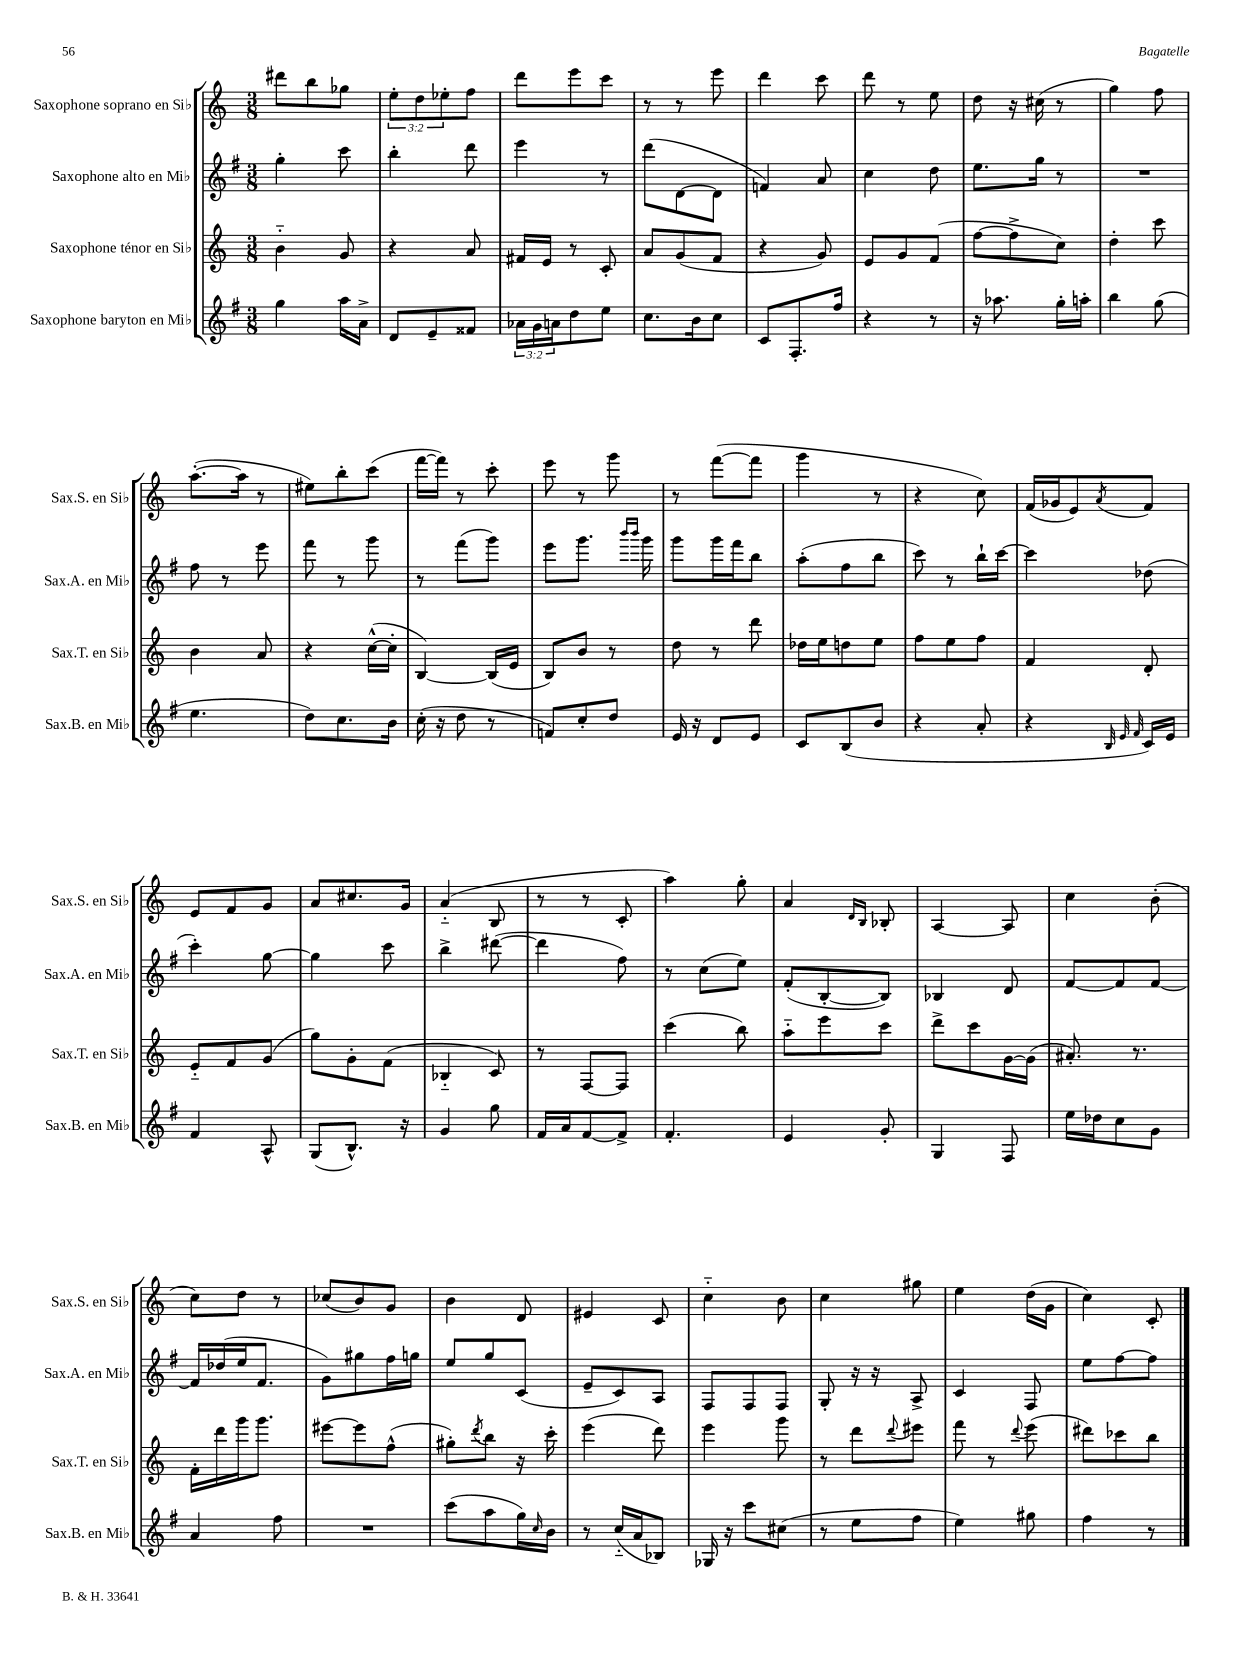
<<
\new StaffGroup <<
\new Staff = "s0" \with { instrumentName = "Saxophone soprano en Sib" shortInstrumentName = "Sax.S. en Sib" } {
    \clef treble \key c \major \numericTimeSignature \time 3/8 \override Staff.TupletNumber.text = #tuplet-number::calc-fraction-text
    dis'''8 b''8 ges''8 |
    \tuplet 3/2 { e''8-. d''8 ees''8-. } f''8 |
    d'''8 e'''8 c'''8 |
    r8 r8 e'''8 |
    d'''4 c'''8 |
    d'''8 r8 e''8 |
    d''8 r16 cis''16( r8 |
    g''4) f''8 |
    a''8.~-.( a''16 r8 |
    eis''8) b''8-. c'''8( |
    f'''16~ f'''16) r8 c'''8-. |
    e'''8 r8 g'''8 |
    r8 f'''8~( f'''8 |
    g'''4 r8 |
    r4 c''8) |
    f'16( ges'16 e'8) \acciaccatura { a'8 } f'8 |
    e'8 f'8 g'8 |
    a'8 cis''8. g'16 |
    a'4-_( b8 |
    r8 r8 c'8-. |
    a''4) g''8-. |
    a'4 \grace { d'16 b16 } bes8-. |
    a4~ a8 |
    c''4 b'8-.( |
    c''8) d''8 r8 |
    ces''8( b'8) g'8 |
    b'4 d'8 |
    eis'4 c'8 |
    c''4-_ b'8 |
    c''4 gis''8 |
    e''4 d''16( g'16 |
    c''4) c'8-. \bar "|." |
}
\new Staff = "s1" \with { instrumentName = "Saxophone alto en Mib" shortInstrumentName = "Sax.A. en Mib" } {
    \clef treble \key g \major \numericTimeSignature \time 3/8
    g''4-. c'''8 |
    b''4-. d'''8 |
    e'''4 r8 |
    d'''8( d'8~ d'8 |
    f'4) a'8 |
    c''4 d''8 |
    e''8. g''16 r8 |
    R4. |
    fis''8 r8 e'''8 |
    fis'''8 r8 g'''8 |
    r8 fis'''8( g'''8) |
    e'''8 g'''8. \grace { b'''16 b'''16 } g'''16 |
    g'''8 g'''16 fis'''16 b''8 |
    a''8-.( fis''8 b''8 |
    c'''8) r8 b''16-! c'''16~ |
    c'''4 des''8( |
    c'''4-.) g''8~ |
    g''4 c'''8 |
    b''4-> dis'''8~( |
    dis'''4 fis''8) |
    r8 c''8( e''8) |
    fis'8-.( b8~-. b8) |
    bes4 d'8 |
    fis'8~ fis'8 fis'8~ |
    fis'16 des''16( e''16 fis'8. |
    g'8) gis''8 fis''16 g''16 |
    e''8 g''8 c'8( |
    e'8-- c'8) a8 |
    fis8 fis8 fis8 |
    g8-. r16 r16 a8-> |
    c'4 fis8 |
    e''8 fis''8~ fis''8 \bar "|." |
}
\new Staff = "s2" \with { instrumentName = "Saxophone ténor en Sib" shortInstrumentName = "Sax.T. en Sib" } {
    \clef treble \key c \major \numericTimeSignature \time 3/8
    b'4-_ g'8 |
    r4 a'8 |
    fis'16 e'16 r8 c'8-. |
    a'8 g'8( f'8 |
    r4 g'8) |
    e'8 g'8 f'8( |
    f''8~ f''8-> c''8) |
    d''4-. c'''8 |
    b'4 a'8 |
    r4 c''16~-^( c''16-. |
    b4~) b16( e'16 |
    b8) b'8 r8 |
    d''8 r8 d'''8 |
    des''16 e''16 d''8 e''8 |
    f''8 e''8 f''8 |
    f'4 d'8-. |
    e'8-_ f'8 g'8( |
    g''8) g'8-. f'8( |
    bes4-_ c'8) |
    r8 f8~ f8 |
    c'''4( b''8) |
    a''8-_ e'''8 c'''8 |
    d'''8-> c'''8 g'16~ g'16( |
    ais'8.-.) r8. |
    f'16-. d'''16 g'''16 g'''8. |
    eis'''8~ eis'''8 f''8-^( |
    gis''8-.) \acciaccatura { d'''8 } b''8 r16 c'''16-. |
    e'''4( d'''8) |
    e'''4 g'''8 |
    r8 d'''8 \appoggiatura { d'''8 } eis'''8 |
    f'''8 r8 \appoggiatura { d'''8 } e'''8( |
    dis'''8) ces'''8 b''8 \bar "|." |
}
\new Staff = "s3" \with { instrumentName = "Saxophone baryton en Mib" shortInstrumentName = "Sax.B. en Mib" } {
    \clef treble \key g \major \numericTimeSignature \time 3/8 \override Staff.TupletNumber.text = #tuplet-number::calc-fraction-text
    g''4 a''16 a'16-> |
    d'8 e'8-- fisis'8 |
    \tuplet 3/2 { aes'16 g'16 a'16 } d''8 e''8 |
    c''8. b'16 c''8 |
    c'8 fis8.-. fis''16 |
    r4 r8 |
    r16 aes''8. g''16-. a''16-. |
    b''4 g''8( |
    e''4. |
    d''8) c''8. b'16 |
    c''16-.( r16 d''8 r8 |
    f'8) c''8-. d''8 |
    e'16 r16 d'8 e'8 |
    c'8 b8( b'8 |
    r4 a'8-. |
    r4 \grace { b32 e'32 fis'32 } c'16) e'16 |
    fis'4 a8-^ |
    g8( b8.-^) r16 |
    g'4 g''8 |
    fis'16 a'16 fis'8~ fis'8-> |
    fis'4.-. |
    e'4 g'8-. |
    g4 fis8 |
    e''16 des''16 c''8 g'8 |
    a'4 fis''8 |
    R4. |
    c'''8( a''8 g''16) \grace { c''16 } b'16 |
    r8 c''16-_( a'16 bes8) |
    ges16 r16 c'''8 cis''8( |
    r8 e''8 fis''8 |
    e''4) gis''8 |
    fis''4 r8 \bar "|." |
}
>>
>>
\layout { \context { \Score \remove "Bar_number_engraver" } }
